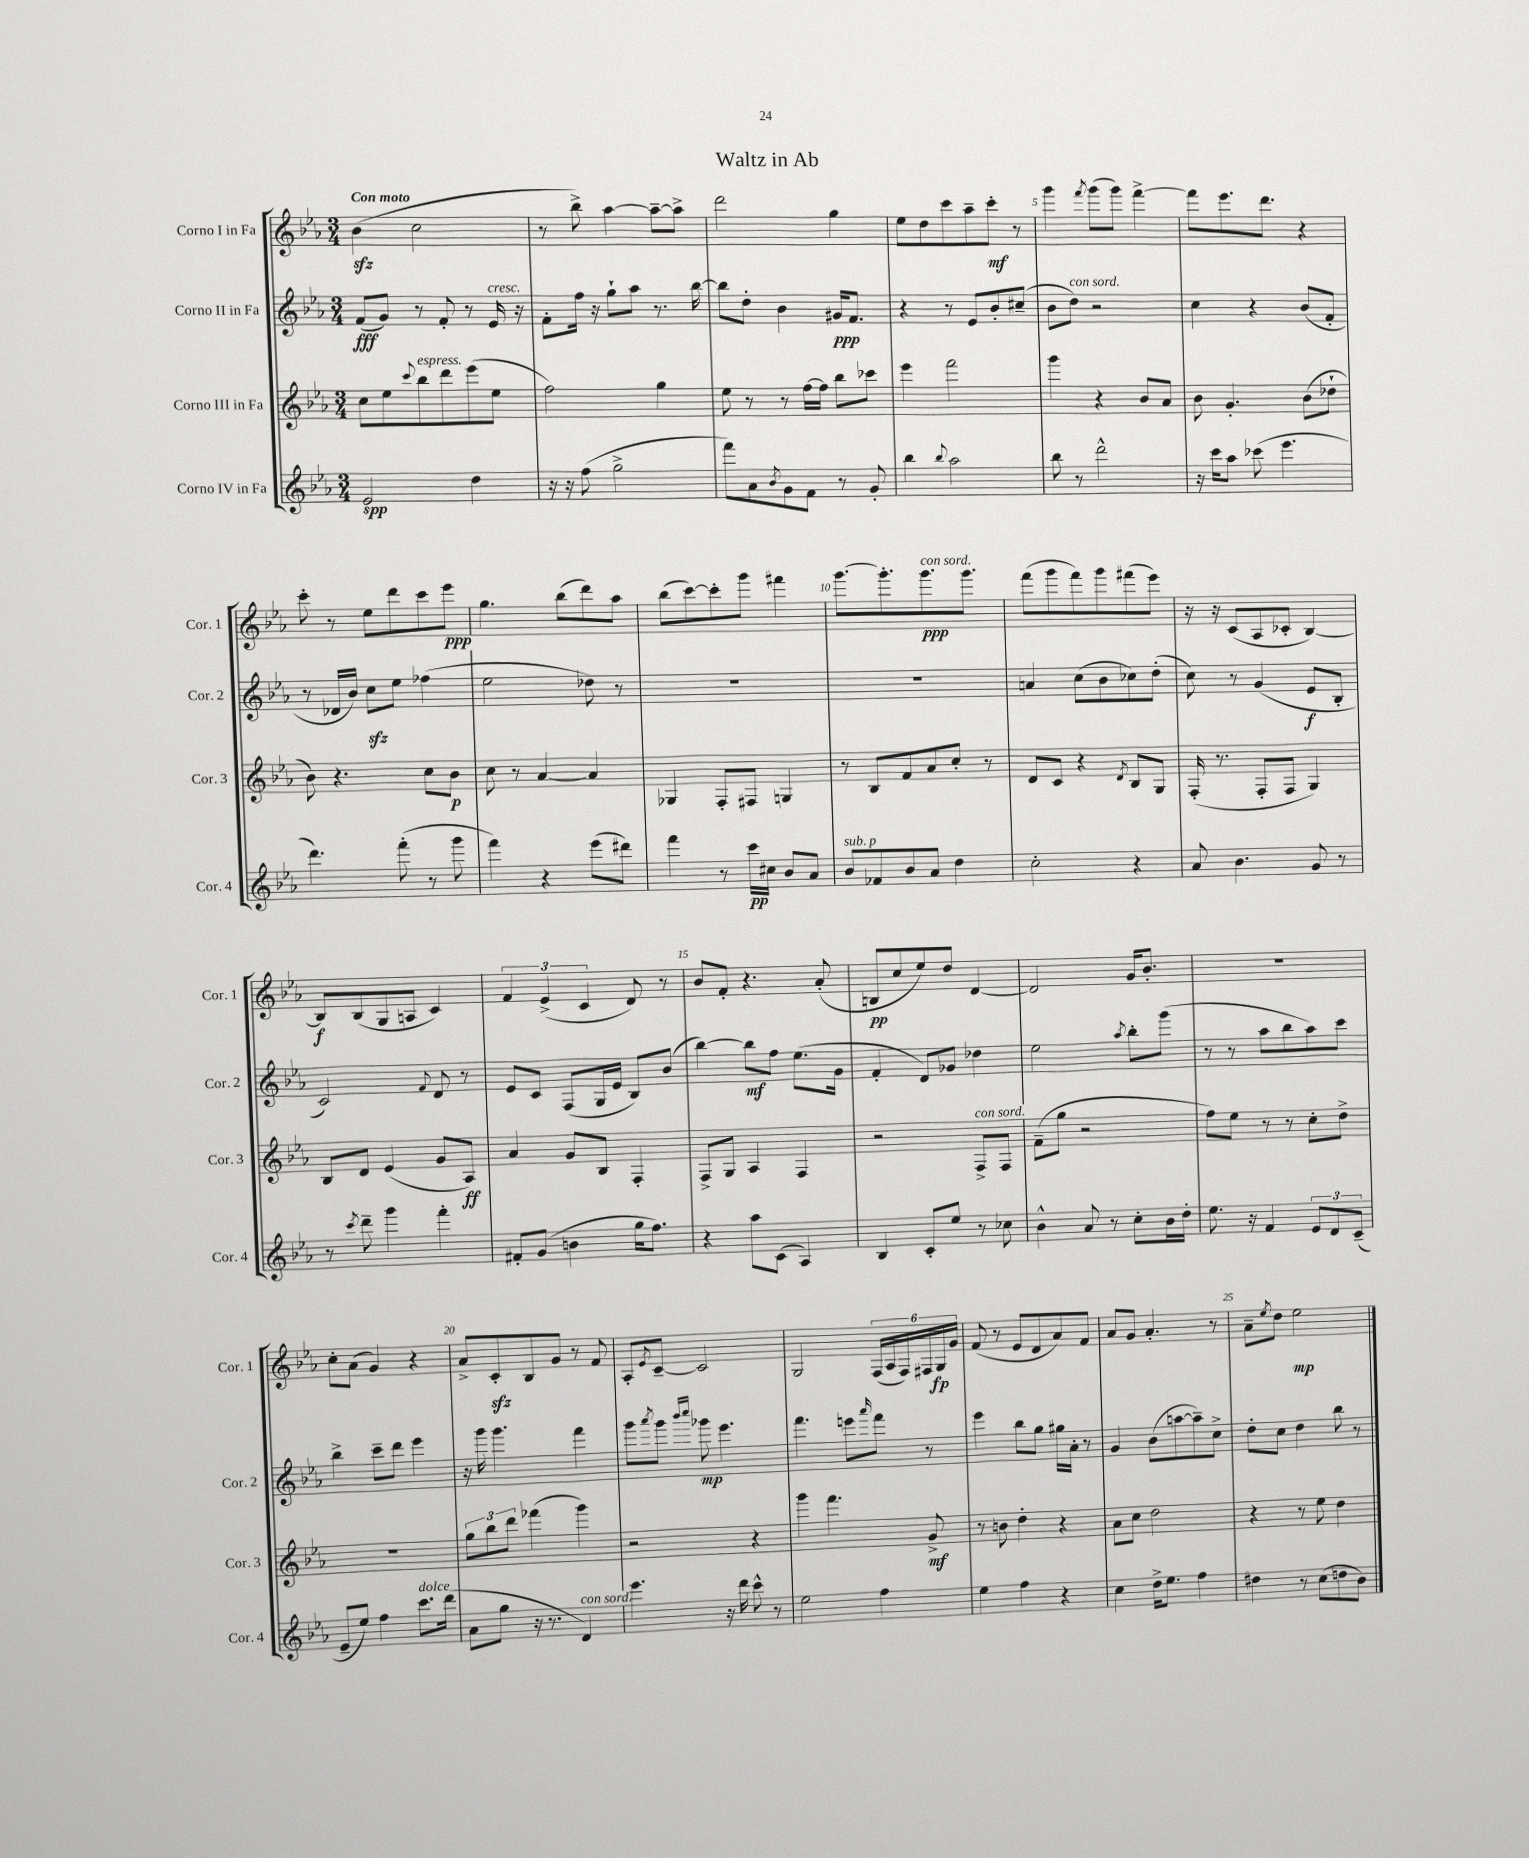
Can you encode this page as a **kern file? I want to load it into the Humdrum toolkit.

**kern	**dynam	**kern	**dynam	**kern	**dynam	**kern	**dynam
*part4	*part4	*part3	*part3	*part2	*part2	*part1	*part1
*staff4	*staff4	*staff3	*staff3	*staff2	*staff2	*staff1	*staff1
*I"Corno IV in Fa	*	*I"Corno III in Fa	*	*I"Corno II in Fa	*	*I"Corno I in Fa	*
*I'Cor. 4	*	*I'Cor. 3	*	*I'Cor. 2	*	*I'Cor. 1	*
*clefG2	*	*clefG2	*	*clefG2	*	*clefG2	*
*k[b-e-a-]	*	*k[b-e-a-]	*	*k[b-e-a-]	*	*k[b-e-a-]	*
*M3/4	*	*M3/4	*	*M3/4	*	*M3/4	*
=1	=1	=1	=1	=1	=1	=1	=1
!	!	!	!	!	!	!LO:TX:a:B:t=Con moto	!
2e-/	spp	8cc\L	.	(8f/L	fff	(4b-zz\	.
.	.	8ee-\	.	8g/J)	.	.	.
.	.	8qqccc/	.	.	.	.	.
!	!	!LO:TX:a:i:t=espress.	!	!	!	!	!
.	.	8bb-\	.	8r	.	2cc\	.
.	.	8ddd\	.	8f'/	.	.	.
4dd\	.	(8eee-\	.	8r	.	.	.
!	!	!	!	!LO:TX:a:i:t=cresc.	!	!	!
.	.	8ee-\J	.	16e-/	.	.	.
.	.	.	.	16r	.	.	.
=2	=2	=2	=2	=2	=2	=2	=2
16r	.	2ff\)	.	8f'\L	.	8r	.
16r	.	.	.	.	.	.	.
(8ff\	.	.	.	16ff\Jk	.	8bb-^\)	.
.	.	.	.	16r	.	.	.
2gg^\	.	.	.	8gg`\L	.	[4aa-\	.
.	.	.	.	8aa-\J	.	.	.
.	.	4gg\	.	8.r	.	8aa-~\L_	.
.	.	.	.	.	.	8aa-^\J]	.
.	.	.	.	[16bb-\	.	.	.
=3	=3	=3	=3	=3	=3	=3	=3
8fff\L)	.	8ee-\	.	8bb-\L]	.	2ddd\	.
8a-\	.	8r	.	8dd'\J	.	.	.
8qb-/	.	.	.	.	.	.	.
8g\	.	8r	.	4b-\	.	.	.
8f\J	.	[16ff\LL	.	.	.	.	.
.	.	16ff\JJ]	.	.	.	.	.
8r	.	8bb-\L	.	16g#X/KL	ppp	4gg\	.
.	.	.	.	8.f/J	.	.	.
8g'/	.	8ccc-X\J	.	.	.	.	.
=4	=4	=4	=4	=4	=4	=4	=4
4bb-\	.	4eee-\	.	4r	.	8ee-\L	.
.	.	.	.	.	.	8dd\	.
8qqbb-/	.	.	.	.	.	.	.
2aa-\	.	2fff\	.	8r	.	8ccc\	.
.	.	.	.	8e-/L	.	8aa-~\	.
.	.	.	.	8b-'/	.	8ccc'\J	mf
.	.	.	.	(8cc#X~/J	.	8r	.
=5	=5	=5	=5	=5	=5	=5	=5
8bb-\	.	4ggg\	.	8b-\L	.	4ggg\	.
!	!	!	!	!LO:TX:a:i:t=con sord.	!	!	!
8r	.	.	.	8dd\J)	.	.	.
.	.	.	.	.	.	8qfff/	.
2ddd^^\	.	4r	.	2r	.	(8ggg\L	.
.	.	.	.	.	.	8ggg\J)	.
.	.	8b-/L	.	.	.	[4fff^\	.
.	.	8a-/J	.	.	.	.	.
=6	=6	=6	=6	=6	=6	=6	=6
16r	.	8b-\	.	4cc\	.	8fff\L]	.
16ccc\KL	.	.	.	.	.	.	.
8aa-\J	.	4.g'/	.	.	.	8.eee-\	.
(8ccc-X\	.	.	.	4r	.	.	.
.	.	.	.	.	.	8.ddd\J	.
4.eee-\	.	.	.	.	.	.	.
.	.	(8b-\L	.	(8b-/L	.	4r	.
.	.	8dd-X`\J	.	8f'/J	.	.	.
!!LO:LB:g=z
=7	=7	=7	=7	=7	=7	=7	=7
4.ddd\)	.	8b-\)	.	8r	.	8ccc'\	.
.	.	4.r	.	16d-X/LL	.	8r	.
.	.	.	.	16b-/JJ)	.	.	.
.	.	.	.	8cczz\L	.	8ee-\L	.
(8fff'\	.	.	.	8ee-\J	.	8ddd\	.
8r	.	8cc\L	.	(4ff-X\	.	8ccc\	.
8ggg\	.	8b-\J	p	.	.	8eee-\J	ppp
=8	=8	=8	=8	=8	=8	=8	=8
4fff\)	.	8cc\	.	2ee-\	.	4.gg\	.
.	.	8r	.	.	.	.	.
4r	.	[4a-/	.	.	.	.	.
.	.	.	.	.	.	(8bb-\L	.
(8eee-\L	.	4a-/]	.	8dd-X\)	.	8ddd\)	.
8ddd#X\J)	.	.	.	8r	.	8aa-\J	.
=9	=9	=9	=9	=9	=9	=9	=9
4fff\	.	4G-X/	.	2.r	.	(8bb-\L	.
.	.	.	.	.	.	[8ccc\)	.
8r	.	8F'/L	.	.	.	8ccc'\]	.
16ccc\LL	pp	8F#X/J	.	.	.	8ggg\J	.
16cc#X\JJ	.	.	.	.	.	.	.
8b-/L	.	4Gn/	.	.	.	4fff#X\	.
8a-/J	.	.	.	.	.	.	.
=10	=10	=10	=10	=10	=10	=10	=10
!LO:TX:a:i:t=sub. p	!	!	!	!	!	!	!
8b-/L	.	8r	.	2.r	.	[8.ggg\L	.
8f-X/	.	8B-/L	.	.	.	.	.
.	.	.	.	.	.	8.ggg'\]	.
8b-/	.	8f/	.	.	.	.	.
!	!	!	!	!	!	!LO:TX:a:i:t=con sord.	!
8a-/J	.	8a-/	.	.	.	8.ggg\	ppp
4dd\	.	8cc'/J	.	.	.	.	.
.	.	.	.	.	.	8.ggg\J	.
.	.	8r	.	.	.	.	.
=11	=11	=11	=11	=11	=11	=11	=11
2cc'\	.	8d/L	.	4an/	.	(8fff\L	.
.	.	8c/J	.	.	.	8ggg\	.
.	.	4r	.	(8cc\L	.	8fff\)	.
.	.	.	.	8b-\	.	8ggg\	.
.	.	8qd/	.	.	.	.	.
4r	.	8B-/L	.	8cc-X\)	.	(8fff#X\	.
.	.	8G/J	.	(8dd'\J	.	8eee-\J)	.
=12	=12	=12	=12	=12	=12	=12	=12
8a-/	.	(16F'/	.	8cc\)	.	16r	.
.	.	8.r	.	.	.	16r	.
4.b-\	.	.	.	8r	.	(8c/L	.
.	.	8F'/L	.	(4g/	.	8A-/	.
.	.	8F/J	.	.	.	8c-X'/J	.
8g/	.	4G/)	.	8e-/L	f	[4B-/)	.
8r	.	.	.	8B-'/J	.	.	.
!!LO:LB:g=z
=13	=13	=13	=13	=13	=13	=13	=13
8r	.	8B-/L	.	2c/)	.	8B-/L]	f
8qccc/	.	.	.	.	.	.	.
8ddd~\	.	8d/J	.	.	.	(8B-/	.
4ggg\	.	(4e-/	.	.	.	8G/	.
.	.	.	.	.	.	8An/J	.
.	.	.	.	8qqf/	.	.	.
4fff'\	.	8g/L	.	8d/	.	4c/)	.
.	.	8A-/J)	ff	8r	.	.	.
=14	=14	=14	=14	=14	=14	=14	=14
8f#X'/L	.	4a-/	.	8e-/L	.	6f/	.
(8g/J	.	.	.	8c/J	.	.	.
.	.	.	.	.	.	(6e-^/	.
4bn\	.	8g/L	.	(8F/L	.	.	.
.	.	.	.	.	.	6c/	.
.	.	8B-/J	.	16G/L	.	.	.
.	.	.	.	16e-/JJ	.	.	.
16gg\KL	.	4F'/	.	8B-/L)	.	8d/)	.
8.ff\J)	.	.	.	.	.	.	.
.	.	.	.	(8b-/J	.	8r	.
=15	=15	=15	=15	=15	=15	=15	=15
4r	.	8F^/L	.	[4bb-\)	.	8b-/L	.
.	.	8G/J	.	.	.	8f'/J	.
8aa-\L	.	4A-/	.	8bb-\L]	mf	4.r	.
(8c\J	.	.	.	8ff\J	.	.	.
4A-/)	.	4F/	.	(8.ee-\L	.	.	.
.	.	.	.	.	.	(8a-'/	.
.	.	.	.	16g\Jk	.	.	.
=16	=16	=16	=16	=16	=16	=16	=16
4B-/	.	2r	.	4f'/	.	8Bn/L	pp
.	.	.	.	.	.	8cc/	.
8c'/L	.	.	.	8d/L)	.	8ee-/)	.
8ee-/J	.	.	.	8g-X/J	.	8dd/J	.
!	!	!LO:TX:a:i:t=con sord.	!	!	!	!	!
8r	.	8F^/L	.	4dd-X\	.	[4d/	.
8cc-X\	.	8F/J	.	.	.	.	.
=17	=17	=17	=17	=17	=17	=17	=17
4b-^^\	.	(8f~\L	.	2ee-\	.	2d/]	.
.	.	8gg\J	.	.	.	.	.
8a-/	.	2r	.	.	.	.	.
8r	.	.	.	.	.	.	.
.	.	.	.	8qaa-/	.	.	.
8cc'\L	.	.	.	8bb-'\L	.	16g/KL	.
.	.	.	.	.	.	8.b-'/J	.
16b-\L	.	.	.	(8ggg\J	.	.	.
16dd'\JJ	.	.	.	.	.	.	.
=18	=18	=18	=18	=18	=18	=18	=18
8.ee-\	.	8ff\L)	.	8r	.	2.r	.
.	.	8ee-\J	.	8r	.	.	.
16r	.	.	.	.	.	.	.
4f/	.	8r	.	8aa-\L	.	.	.
.	.	8r	.	8bb-\	.	.	.
12e-/L	.	8cc'\L	.	8aa-\)	.	.	.
12d/	.	.	.	.	.	.	.
.	.	8dd^\J	.	8ccc\J	.	.	.
(12c~/J	.	.	.	.	.	.	.
!!LO:LB:g=z
=19	=19	=19	=19	=19	=19	=19	=19
8e-~/L	.	2.r	.	4bb-^\	.	8cc'\L	.
8ee-/J)	.	.	.	.	.	(8a-\J	.
4ff\	.	.	.	8ccc~\L	.	4g/)	.
.	.	.	.	8ddd\J	.	.	.
!LO:TX:a:i:t=dolce	!	!	!	!	!	!	!
8.ccc\L	.	.	.	4eee-\	.	4r	.
(16ddd\Jk	.	.	.	.	.	.	.
=20	=20	=20	=20	=20	=20	=20	=20
8a-\L	.	12gg\L	.	16r	.	8a-^/L	.
.	.	.	.	16ggg\	.	.	.
.	.	12bb-\	.	.	.	.	.
8gg\J	.	.	.	4.ggg\	.	8czz'/	.
.	.	12ddd\J	.	.	.	.	.
16r	.	(4fff-X\	.	.	.	8B-/	.
8.r	.	.	.	.	.	.	.
.	.	.	.	.	.	8g/J	.
!LO:TX:a:i:t=con sord.	!	!	!	!	!	!	!
4d/)	.	4ggg\)	.	4fff\	.	8r	.
.	.	.	.	.	.	8f/	.
=21	=21	=21	=21	=21	=21	=21	=21
4.eee-\	.	2r	.	8ggg\L	.	8A-'/L	.
.	.	.	.	8qaaa-/	.	8qe-/	.
.	.	.	.	8ggg\J	.	[8c~/J	.
.	.	.	.	16qqbbb-/LL	.	.	.
.	.	.	.	16qqcccc/JJ	.	.	.
.	.	.	.	8ggg-X\	mp	2c/]	.
16r	.	.	.	4.eee-\	.	.	.
16ddd\	.	.	.	.	.	.	.
8ccc^^\	.	4r	.	.	.	.	.
8r	.	.	.	.	.	.	.
=22	=22	=22	=22	=22	=22	=22	=22
2ee-\	.	4ggg\	.	4.fff\	.	2G/	.
.	.	4.fff\	.	.	.	.	.
.	.	.	.	8eeen\L	.	.	.
.	.	.	.	16qqaaa-/	.	.	.
4ff\	.	.	.	8fff\J	.	(24F/LL	.
.	.	.	.	.	.	24A-/	.
.	.	.	.	.	.	24F/)	.
.	.	8g^/	mf	8r	.	24F#X/	.
.	.	.	.	.	.	24G/	fp
.	.	.	.	.	.	24g/JJ	.
=23	=23	=23	=23	=23	=23	=23	=23
4ee-\	.	8r	.	4eee-\	.	(8f/	.
.	.	8bn\	.	.	.	8r	.
4ff\	.	4dd'\	.	8bb-\L	.	8e-/L	.
.	.	.	.	8gg\J	.	8d/	.
4r	.	4r	.	16gg#X\LL	.	8a-/)	.
.	.	.	.	16a-'\JJ	.	.	.
.	.	.	.	8r	.	8f/J	.
=24	=24	=24	=24	=24	=24	=24	=24
4cc\	.	8a-\L	.	4g/	.	8a-/L	.
.	.	8cc\J	.	.	.	8g/J	.
16dd^\KL	.	2dd\	.	(8b-\L	.	4.a-'/	.
8.ee-\J	.	.	.	.	.	.	.
.	.	.	.	[8aan\	.	.	.
4ff\	.	.	.	8aa~\])	.	.	.
.	.	.	.	8cc^\J	.	8r	.
=25	=25	=25	=25	=25	=25	=25	=25
4dd#X\	.	4r	.	8dd'\L	.	8a-~\L	.
.	.	.	.	.	.	8qee-/	.
.	.	.	.	8cc\J	.	8dd\J	.
8r	.	8r	.	4dd\	.	2ee-\	mp
(8cc\L	.	8ee-\	.	.	.	.	.
8ddn\	.	4dd\	.	8bb-\	.	.	.
8b-\J)	.	.	.	8r	.	.	.
==	==	==	==	==	==	==	==
*-	*-	*-	*-	*-	*-	*-	*-
